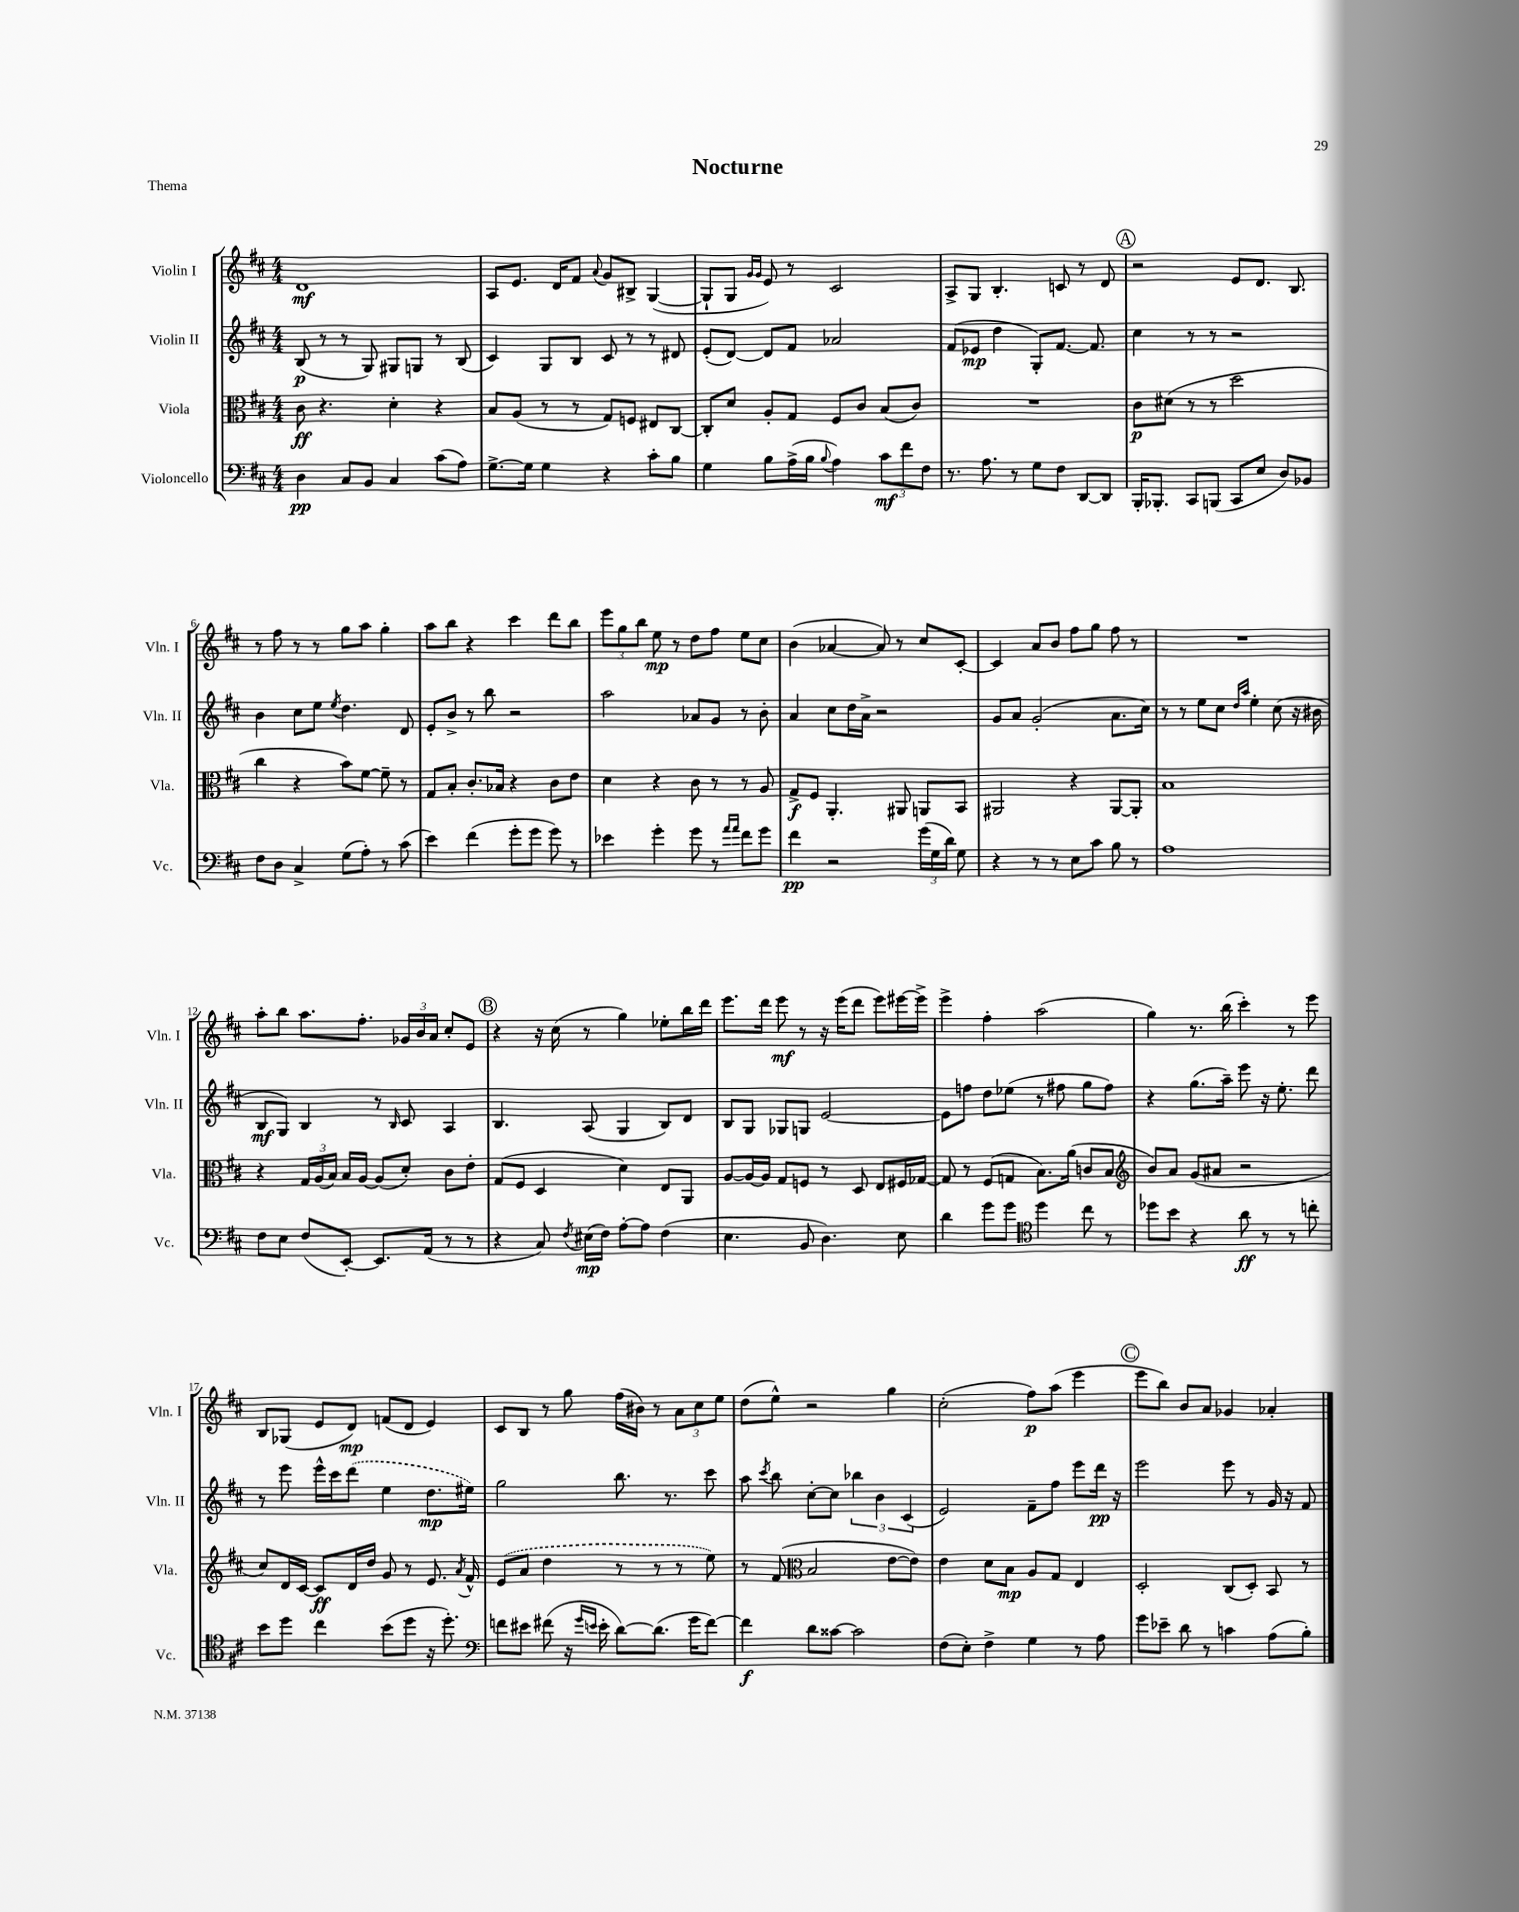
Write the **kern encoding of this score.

**kern	**dynam	**kern	**dynam	**kern	**dynam	**kern	**dynam
*part4	*part4	*part3	*part3	*part2	*part2	*part1	*part1
*staff4	*staff4	*staff3	*staff3	*staff2	*staff2	*staff1	*staff1
*I"Violoncello	*	*I"Viola	*	*I"Violin II	*	*I"Violin I	*
*I'Vc.	*	*I'Vla.	*	*I'Vln. II	*	*I'Vln. I	*
*clefF4	*	*clefC3	*	*clefG2	*	*clefG2	*
*k[f#c#]	*	*k[f#c#]	*	*k[f#c#]	*	*k[f#c#]	*
*M4/4	*	*M4/4	*	*M4/4	*	*M4/4	*
=1	=1	=1	=1	=1	=1	=1	=1
4D\	pp	8c#\	ff	(8B/	p	1d	mf
.	.	4.r	.	8r	.	.	.
8C#/L	.	.	.	8r	.	.	.
8BB/J	.	.	.	8G/)	.	.	.
4C#/	.	4d'\	.	8G#X/L	.	.	.
.	.	.	.	8Gn/J	.	.	.
(8c#\L	.	4r	.	8r	.	.	.
8A\J)	.	.	.	(8B/	.	.	.
=2	=2	=2	=2	=2	=2	=2	=2
[8.G^\L	.	8B/L	.	4c#/)	.	8A/L	.
.	.	(8A/J	.	.	.	8.e/J	.
16G\Jk]	.	.	.	.	.	.	.
4G\	.	8r	.	8G/L	.	.	.
.	.	.	.	.	.	16d/KL	.
.	.	8r	.	8B/J	.	8f#/J	.
.	.	.	.	.	.	8qqa/	.
4r	.	8G/L)	.	8c#/	.	8g/L	.
.	.	8Fn/J	.	8r	.	8B#X^/J	.
8c#'\L	.	8E#X/L	.	8r	.	([4G/	.
8B\J	.	[8C#/J	.	8d#X/	.	.	.
=3	=3	=3	=3	=3	=3	=3	=3
4G\	.	8C#'/L]	.	(8e'/L	.	8G`/L]	.
.	.	8d/J	.	[8d/J)	.	8G/J	.
.	.	.	.	.	.	16qqg/LL	.
.	.	.	.	.	.	16qqg/JJ	.
8B\L	.	8A'/L	.	8d/L]	.	8e/)	.
(16A^\L	.	8G/J	.	8f#/J	.	8r	.
16B\JJ	.	.	.	.	.	.	.
8qqB/	.	.	.	.	.	.	.
4A\)	.	8F#/L	.	2a-X/	.	2c#/	.
.	.	8c#/J	.	.	.	.	.
12c#\L	mf	(8B/L	.	.	.	.	.
12f#\	.	.	.	.	.	.	.
.	.	8c#/J)	.	.	.	.	.
12F#\J	.	.	.	.	.	.	.
=4	=4	=4	=4	=4	=4	=4	=4
8.r	.	1r	.	(8f#/L	.	8A^/L	.
.	.	.	.	8e-X/J	mp	8G/J	.
8.A\	.	.	.	.	.	.	.
.	.	.	.	4dd\	.	4.B'/	.
8r	.	.	.	.	.	.	.
8G\L	.	.	.	8G'/L)	.	.	.
8F#\J	.	.	.	[8.f#/J	.	8cn/	.
[8DD/L	.	.	.	.	.	8r	.
.	.	.	.	8.f#/]	.	.	.
8DD/J]	.	.	.	.	.	8d/	.
!!LO:REH:place=s1:t=A
=5	=5	=5	=5	=5	=5	=5	=5
16BBB'/KL	.	8c#\L	p	4cc#\	.	2r	.
8.BBB-X'/J	.	.	.	.	.	.	.
.	.	(8d#X\J	.	.	.	.	.
8CC#/L	.	8r	.	8r	.	.	.
(8BBBn/J	.	8r	.	8r	.	.	.
8CC#/L	.	2dd\	.	2r	.	8e/L	.
8E/J	.	.	.	.	.	8.d/J	.
8D/L)	.	.	.	.	.	.	.
.	.	.	.	.	.	8.B/	.
8BB-X/J	.	.	.	.	.	.	.
!!LO:LB:g=z
=6	=6	=6	=6	=6	=6	=6	=6
8F#\L	.	4cc#\	.	4b\	.	8r	.
8D\J	.	.	.	.	.	8ff#\	.
4C#^/	.	4r	.	8cc#\L	.	8r	.
.	.	.	.	8ee\J	.	8r	.
.	.	.	.	8qee/	.	.	.
(8G\L	.	8b\L)	.	4.dd\	.	8gg\L	.
8A'\J)	.	[8f#\J	.	.	.	8aa\J	.
8r	.	8f#~\]	.	.	.	4gg'\	.
(8c#\	.	8r	.	8d/	.	.	.
=7	=7	=7	=7	=7	=7	=7	=7
4e\)	.	8G/L	.	8e'/L	.	8aa\L	.
.	.	8B'/J	.	8b^/J	.	8bb\J	.
(4f#\	.	8.c#'/L	.	8r	.	4r	.
.	.	.	.	8bb\	.	.	.
.	.	16B-X/Jk	.	.	.	.	.
8g'\L	.	4r	.	2r	.	4ccc#\	.
8g\J	.	.	.	.	.	.	.
8g\)	.	8c#\L	.	.	.	8ddd\L	.
8r	.	8e\J	.	.	.	8bb\J	.
=8	=8	=8	=8	=8	=8	=8	=8
4e-X\	.	4d\	.	2aa\	.	12eee\L	.
.	.	.	.	.	.	12gg\	.
.	.	.	.	.	.	12bb\J	.
4g'\	.	4r	.	.	.	8ee\	mp
.	.	.	.	.	.	8r	.
8g\	.	8c#\	.	8a-X/L	.	8dd\L	.
8r	.	8r	.	8g/J	.	8ff#\J	.
16qqa/LL	.	.	.	.	.	.	.
16qqa/JJ	.	.	.	.	.	.	.
8f#\L	.	8r	.	8r	.	8ee\L	.
8g\J	.	8A/	.	8b'\	.	8cc#\J	.
=9	=9	=9	=9	=9	=9	=9	=9
4f#\	pp	8G^/L	f	4a/	.	(4b\	.
.	.	8F#/J	.	.	.	.	.
2r	.	4.AA'/	.	8cc#\L	.	[4a-X/	.
.	.	.	.	16dd\L	.	.	.
.	.	.	.	16a^\JJ	.	.	.
.	.	.	.	2r	.	8a-/])	.
.	.	8AA#X/	.	.	.	8r	.
(24g\LL	.	8AAn/L	.	.	.	8cc#/L	.
24G\	.	.	.	.	.	.	.
24d\JJ)	.	.	.	.	.	.	.
8G\	.	8BB/J	.	.	.	[8c#'/J	.
=10	=10	=10	=10	=10	=10	=10	=10
4r	.	2AA#X/	.	8g/L	.	4c#/]	.
.	.	.	.	8a/J	.	.	.
8r	.	.	.	(2g'/	.	8a/L	.
8r	.	.	.	.	.	8b/J	.
8E\L	.	4r	.	.	.	8ff#\L	.
8c#\J	.	.	.	.	.	8gg\J	.
8B\	.	[8AA#/L	.	8.a\L	.	8ff#\	.
8r	.	8AA#'/J]	.	.	.	8r	.
.	.	.	.	16cc#\Jk)	.	.	.
=11	=11	=11	=11	=11	=11	=11	=11
1A	.	1B	.	8r	.	1r	.
.	.	.	.	8r	.	.	.
.	.	.	.	8ee\L	.	.	.
.	.	.	.	8cc#\J	.	.	.
.	.	.	.	16qqdd/LL	.	.	.
.	.	.	.	16qqaa/JJ	.	.	.
.	.	.	.	4ee'\	.	.	.
.	.	.	.	(8cc#\	.	.	.
.	.	.	.	16r	.	.	.
.	.	.	.	16b#X\	.	.	.
!!LO:LB:g=z
=12	=12	=12	=12	=12	=12	=12	=12
8F#\L	.	4r	.	8B/L	mf	8aa'\L	.
8E\J	.	.	.	8G/J)	.	8bb\J	.
(8F#/L	.	24G/LL	.	4B/	.	8.aa\L	.
.	.	(24A/	.	.	.	.	.
.	.	24B/JJ)	.	.	.	.	.
[8EE'/J)	.	16B/LL	.	.	.	.	.
.	.	[16A/JJ	.	.	.	8.ff#'\J	.
8.EE/L]	.	(8A/L]	.	8r	.	.	.
.	.	.	.	16qqB/	.	.	.
.	.	8d'/J)	.	8c#/	.	24g-X/LL	.
.	.	.	.	.	.	24b/	.
(16AA/Jk	.	.	.	.	.	.	.
.	.	.	.	.	.	24a/JJ	.
8r	.	8c#\L	.	4A/	.	8cc#'/L	.
8r	.	8e'\J	.	.	.	8e/J	.
!!LO:REH:place=s1:t=B
=13	=13	=13	=13	=13	=13	=13	=13
4r	.	(8G/L	.	4.B/	.	4r	.
.	.	8F#/J	.	.	.	.	.
8C#/)	.	4D/	.	.	.	16r	.
.	.	.	.	.	.	(16cc#\	.
8qF#/	.	.	.	.	.	.	.
(16E#X\LL	mp	.	.	(8A/	.	8r	.
16F#\JJ)	.	.	.	.	.	.	.
[8A'\L	.	4d\)	.	4G/	.	4gg\)	.
8A\J]	.	.	.	.	.	.	.
(4F#\	.	8E/L	.	8B/L)	.	8ee-X'\L	.
.	.	8AA/J	.	8d/J	.	16bb\L	.
.	.	.	.	.	.	16ddd\JJ	.
=14	=14	=14	=14	=14	=14	=14	=14
4.E\	.	[8A/L	.	8B/L	.	8.eee\L	.
.	.	16A/L_	.	8G/J	.	.	.
.	.	16A/JJ]	.	.	.	16ddd\Jk	.
.	.	8G/L	.	8G-X/L	.	8eee\	mf
8BB/	.	8Fn/J	.	8Gn/J	.	8r	.
4.D\)	.	8r	.	[2e/	.	16r	.
.	.	.	.	.	.	(16eee\KL	.
.	.	8D/	.	.	.	8ddd\J	.
.	.	8E/L	.	.	.	8eee\L)	.
8E\	.	16F#X/L	.	.	.	[16eee#X\L	.
.	.	[16G-X/JJ	.	.	.	16eee#^\JJ]	.
=15	=15	=15	=15	=15	=15	=15	=15
4d\	.	8G-/]	.	8e\L]	.	4eee^\	.
.	.	8r	.	8ffn\J	.	.	.
8g\L	.	(8F#/L	.	8dd\L	.	4ff#'\	.
8g\J	.	8Gn/J	.	(8ee-X\J	.	.	.
*clefC4	*	*	*	*	*	*	*
4dd\	.	8.B\L)	.	8r	.	(2aa\	.
.	.	.	.	8ff#X\	.	.	.
.	.	(16a\Jk	.	.	.	.	.
8cc#\	.	8cn/L	.	8gg\L	.	.	.
8r	.	8B/J	.	8ff#\J)	.	.	.
=16	=16	=16	=16	=16	=16	=16	=16
*	*	*clefG2	*	*	*	*	*
8dd-X\L	.	8b/L)	.	4r	.	4gg\)	.
8b\J	.	8a/J	.	.	.	.	.
4r	.	(8g/L	.	(8.gg\L	.	8.r	.
.	.	8a#X/J	.	.	.	.	.
.	.	.	.	16aa~\Jk)	.	(16bb\	.
8a\	ff	2r	.	8eee\	.	4ccc#'\)	.
8r	.	.	.	16r	.	.	.
.	.	.	.	8.ee'\	.	.	.
8r	.	.	.	.	.	8r	.
8ccn'\	.	.	.	8ddd\	.	8eee\	.
!!LO:LB:g=z
=17	=17	=17	=17	=17	=17	=17	=17
8b\L	.	8cc#/L)	.	8r	.	8B/L	.
8dd\J	.	16d/L	.	8eee\	.	(8G-X/J	.
.	.	[16c#/JJ	.	.	.	.	.
4cc#\	.	8c#/L]	ff	16eee^^\LL	.	8e/L	.
.	.	.	.	16ccc#\J	.	.	.
.	.	16d/L	.	(8ddd\J	.	8d/J)	mp
.	.	16dd/JJ	.	.	.	.	.
(8b\L	.	8g/	.	4ee\	.	(8fn/L	.
8dd\J	.	8r	.	.	.	8d/J	.
16r	.	8.e/	.	8.dd\L	mp	4e/)	.
8.dd'\)	.	.	.	.	.	.	.
.	.	8qa/	.	.	.	.	.
.	.	16f#^^/	.	16ee#X\Jk)	.	.	.
=18	=18	=18	=18	=18	=18	=18	=18
*clefF4	*	*	*	*	*	*	*
8fn\L	.	(8e/L	.	2gg\	.	8c#/L	.
8e#X\J	.	8a/J	.	.	.	8B/J	.
(8f#X\	.	4dd\	.	.	.	8r	.
16r	.	.	.	.	.	8gg\	.
16qqg/LL	.	.	.	.	.	.	.
16qqen/JJ	.	.	.	.	.	.	.
16e'\	.	.	.	.	.	.	.
[8d\L)	.	8r	.	8.bb\	.	(16ff#\LL	.
.	.	.	.	.	.	16b#X\JJ)	.
(8.d\J]	.	8r	.	.	.	8r	.
.	.	.	.	8.r	.	.	.
.	.	8r	.	.	.	12a\L	.
16g\KL	.	.	.	.	.	.	.
.	.	.	.	.	.	12cc#\	.
[8f#\J)	.	8ee\)	.	8ccc#\	.	.	.
.	.	.	.	.	.	12ee\J	.
=19	=19	=19	=19	=19	=19	=19	=19
4f#\]	f	8r	.	8aa\	.	(8dd\L	.
.	.	.	.	8qccc#/	.	.	.
.	.	(8f#/	.	8bb\	.	8ee^^\J)	.
*	*	*clefC3	*	*	*	*	*
8d\L	.	2B/	.	[8cc#'\L	.	2r	.
[8c##X\J	.	.	.	8cc#\J]	.	.	.
2c##\]	.	.	.	6bb-X\	.	.	.
.	.	.	.	6b\	.	.	.
.	.	[8e\L	.	.	.	4gg\	.
.	.	.	.	(6c#/	.	.	.
.	.	8e\J])	.	.	.	.	.
=20	=20	=20	=20	=20	=20	=20	=20
(8F#\L	.	4e\	.	2e/)	.	(2cc#'\	.
8E'\J)	.	.	.	.	.	.	.
4F#^\	.	8d\L	.	.	.	.	.
.	.	8B\J	mp	.	.	.	.
4G\	.	8A/L	.	8f#~\L	.	8ff#\L)	p
.	.	8G/J	.	8ff#\J	.	(8aa\J	.
8r	.	4E/	.	8eee\L	.	4eee\	.
8A\	.	.	.	16ddd\Jk	pp	.	.
.	.	.	.	16r	.	.	.
!!LO:REH:place=s1:t=C
=21	=21	=21	=21	=21	=21	=21	=21
8g\L	.	2D'/	.	2eee\	.	8eee\L	.
8e-X~\J	.	.	.	.	.	8bb\J)	.
8d\	.	.	.	.	.	8b/L	.
8r	.	.	.	.	.	8a/J	.
4cn\	.	(8C#/L	.	8eee\	.	4g-X/	.
.	.	8D'/J)	.	8r	.	.	.
(8A\L	.	8BB/	.	16g/	.	4a-X'/	.
.	.	.	.	16r	.	.	.
8B'\J)	.	8r	.	8f#/	.	.	.
==	==	==	==	==	==	==	==
*-	*-	*-	*-	*-	*-	*-	*-
